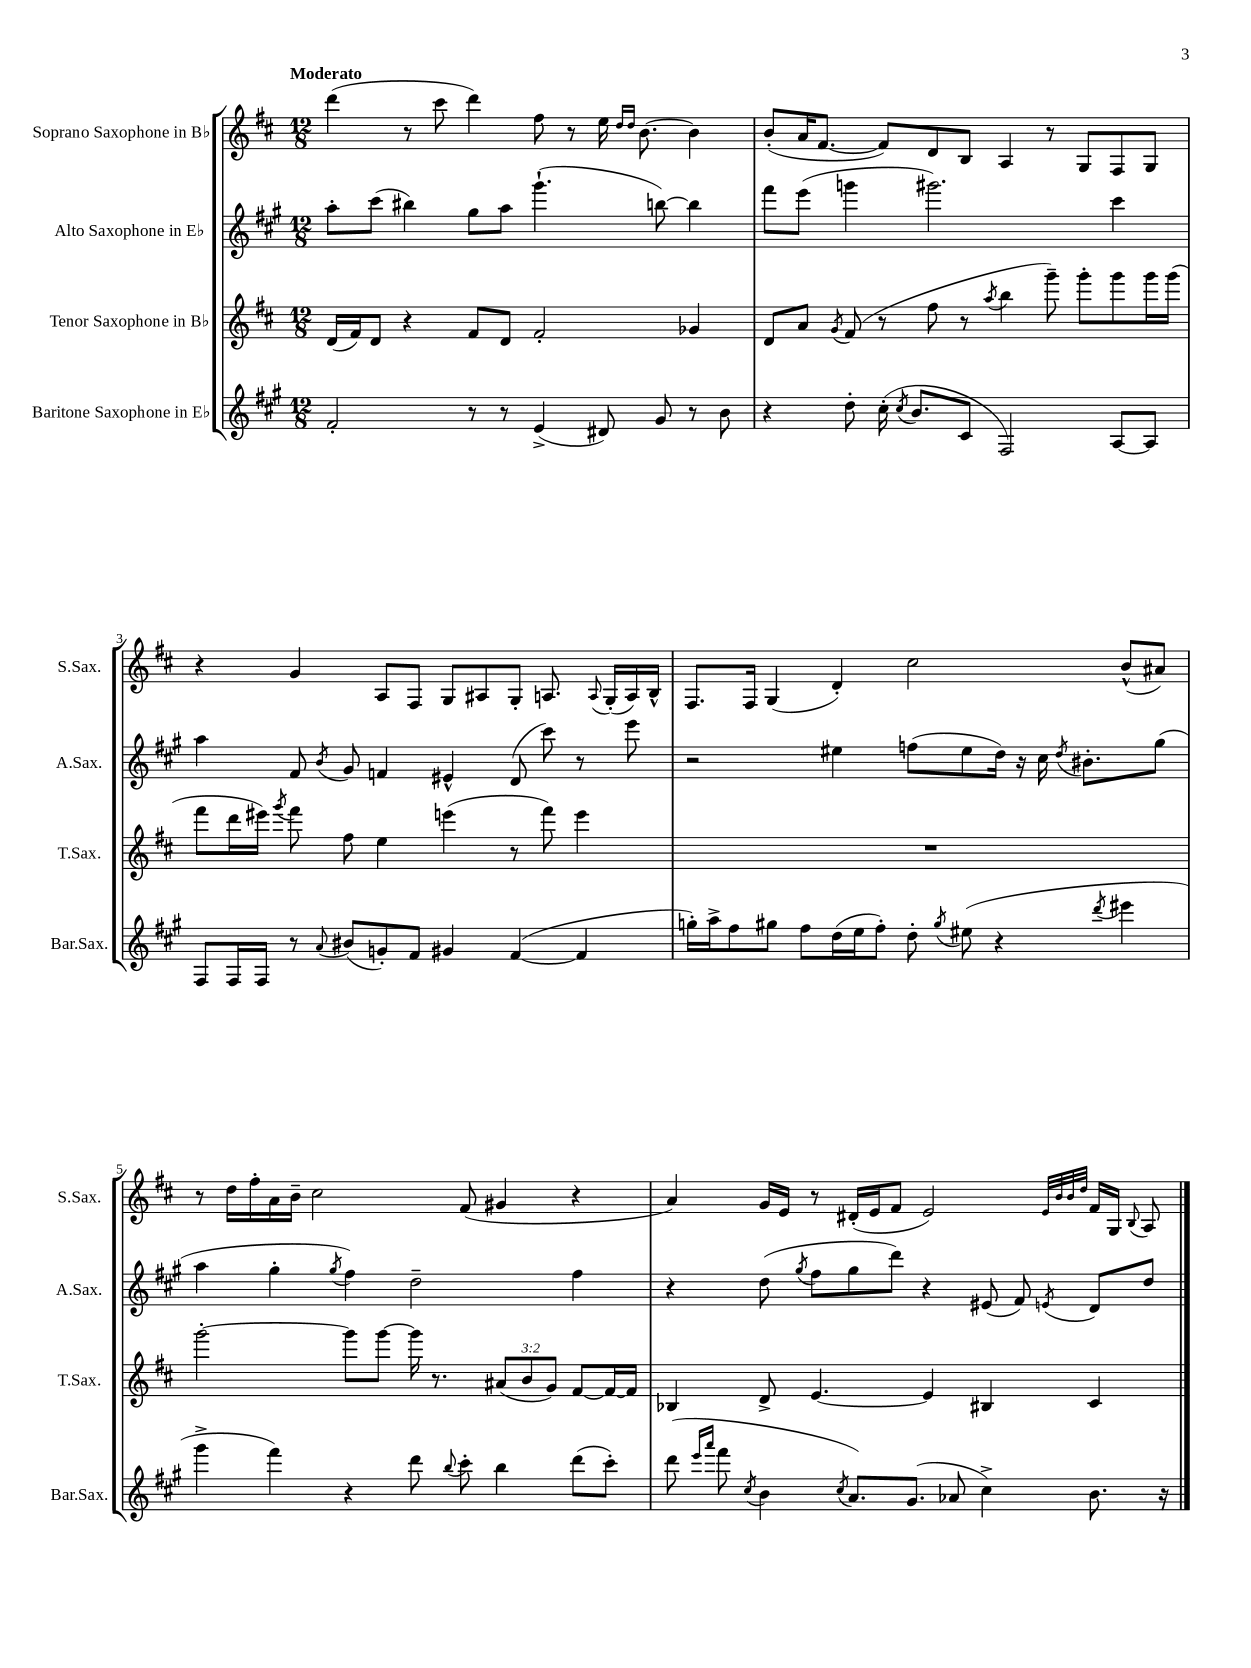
<<
\new StaffGroup <<
\new Staff = "s0" \with { instrumentName = "Soprano Saxophone in Bb" shortInstrumentName = "S.Sax." } {
    \clef treble \key d \major \numericTimeSignature \time 12/8 \tempo "Moderato"
    \autoBeamOff d'''4( r8 cis'''8 d'''4) fis''8 r8 e''16 \grace { d''16[ d''16] } b'8.~ b'4 |
    b'8[-.( a'16 fis'8.]~ fis'8[) d'8 b8] a4 r8 g8[ fis8 g8] |
    r4 g'4 a8[ fis8] g8[ ais8 g8]-. a8. \appoggiatura { a8 } g16[-.( a16) b16]-^ |
    fis8.[ fis16] g4( d'4-.) cis''2 b'8[-^( ais'8]) |
    r8 d''16[ fis''16-. a'16 b'16]-- cis''2 fis'8( gis'4 r4 |
    a'4) g'16[ e'16] r8 dis'16[-.( e'16 fis'8] e'2) \grace { e'32[ b'32 b'32 d''32] } fis'16[ g16] \appoggiatura { b8 } a8 \bar "|." |
}
\new Staff = "s1" \with { instrumentName = "Alto Saxophone in Eb" shortInstrumentName = "A.Sax." } {
    \clef treble \key a \major \numericTimeSignature \time 12/8
    \autoBeamOff a''8[-. cis'''8]( bis''4) gis''8[ a''8] gis'''4.-!( b''8~) b''4 |
    fis'''8[ e'''8]( g'''4 gis'''2.) cis'''4 |
    a''4 fis'8 \acciaccatura { b'8 } gis'8 f'4 eis'4-^ d'8( cis'''8) r8 e'''8 |
    r2 eis''4 f''8[( eis''8 d''16]) r16 cis''16 \acciaccatura { d''8 } bis'8.[-. gis''8]( |
    a''4 gis''4-. \acciaccatura { gis''8 } fis''4) d''2-- fis''4 |
    r4 d''8( \acciaccatura { gis''8 } fis''8[ gis''8 d'''8]) r4 eis'8( fis'8) \acciaccatura { e'8 } d'8[ d''8] \bar "|." |
}
\new Staff = "s2" \with { instrumentName = "Tenor Saxophone in Bb" shortInstrumentName = "T.Sax." } {
    \clef treble \key d \major \numericTimeSignature \time 12/8 \override Staff.TupletNumber.text = #tuplet-number::calc-fraction-text
    \autoBeamOff d'16[( fis'16) d'8] r4 fis'8[ d'8] fis'2-. ges'4 |
    d'8[ a'8] \acciaccatura { g'8 } fis'8( r8 fis''8 r8 \acciaccatura { a''8 } b''4 g'''8--) g'''8[-. g'''8 g'''16 g'''16]( |
    fis'''8[ d'''16 eis'''16]) \acciaccatura { g'''8 } fis'''8 fis''8 e''4 e'''4( r8 fis'''8) e'''4 |
    R1. |
    g'''2~-. g'''8[ g'''8]~ g'''16 r8. \tuplet 3/2 { ais'8[( b'8 g'8]) } fis'8[~ fis'16~ fis'16] |
    bes4 d'8-> e'4.~ e'4 bis4 cis'4 \bar "|." |
}
\new Staff = "s3" \with { instrumentName = "Baritone Saxophone in Eb" shortInstrumentName = "Bar.Sax." } {
    \clef treble \key a \major \numericTimeSignature \time 12/8
    \autoBeamOff fis'2-. r8 r8 e'4->( dis'8) gis'8 r8 b'8 |
    r4 d''8-. cis''16-.( \acciaccatura { cis''8 } b'8.[ cis'8] fis2) a8[~ a8] |
    fis8[ fis16 fis16] r8 \appoggiatura { a'8 } bis'8[( g'8-.) fis'8] gis'4 fis'4~( fis'4 |
    g''16[-.) a''16-> fis''8 gis''8] fis''8[ d''16( e''16 fis''8]-.) d''8-. \acciaccatura { gis''8 } eis''8( r4 \acciaccatura { d'''8 } eis'''4 |
    gis'''4-> fis'''4) r4 d'''8 \appoggiatura { b''8 } cis'''8-. b''4 d'''8[( cis'''8]-.) |
    d'''8( \grace { e'''16[ a'''16] } fis'''8 \acciaccatura { cis''8 } b'4 \acciaccatura { cis''8 } a'8.[) gis'8.]( aes'8 cis''4->) b'8. r16 \bar "|." |
}
>>
>>
